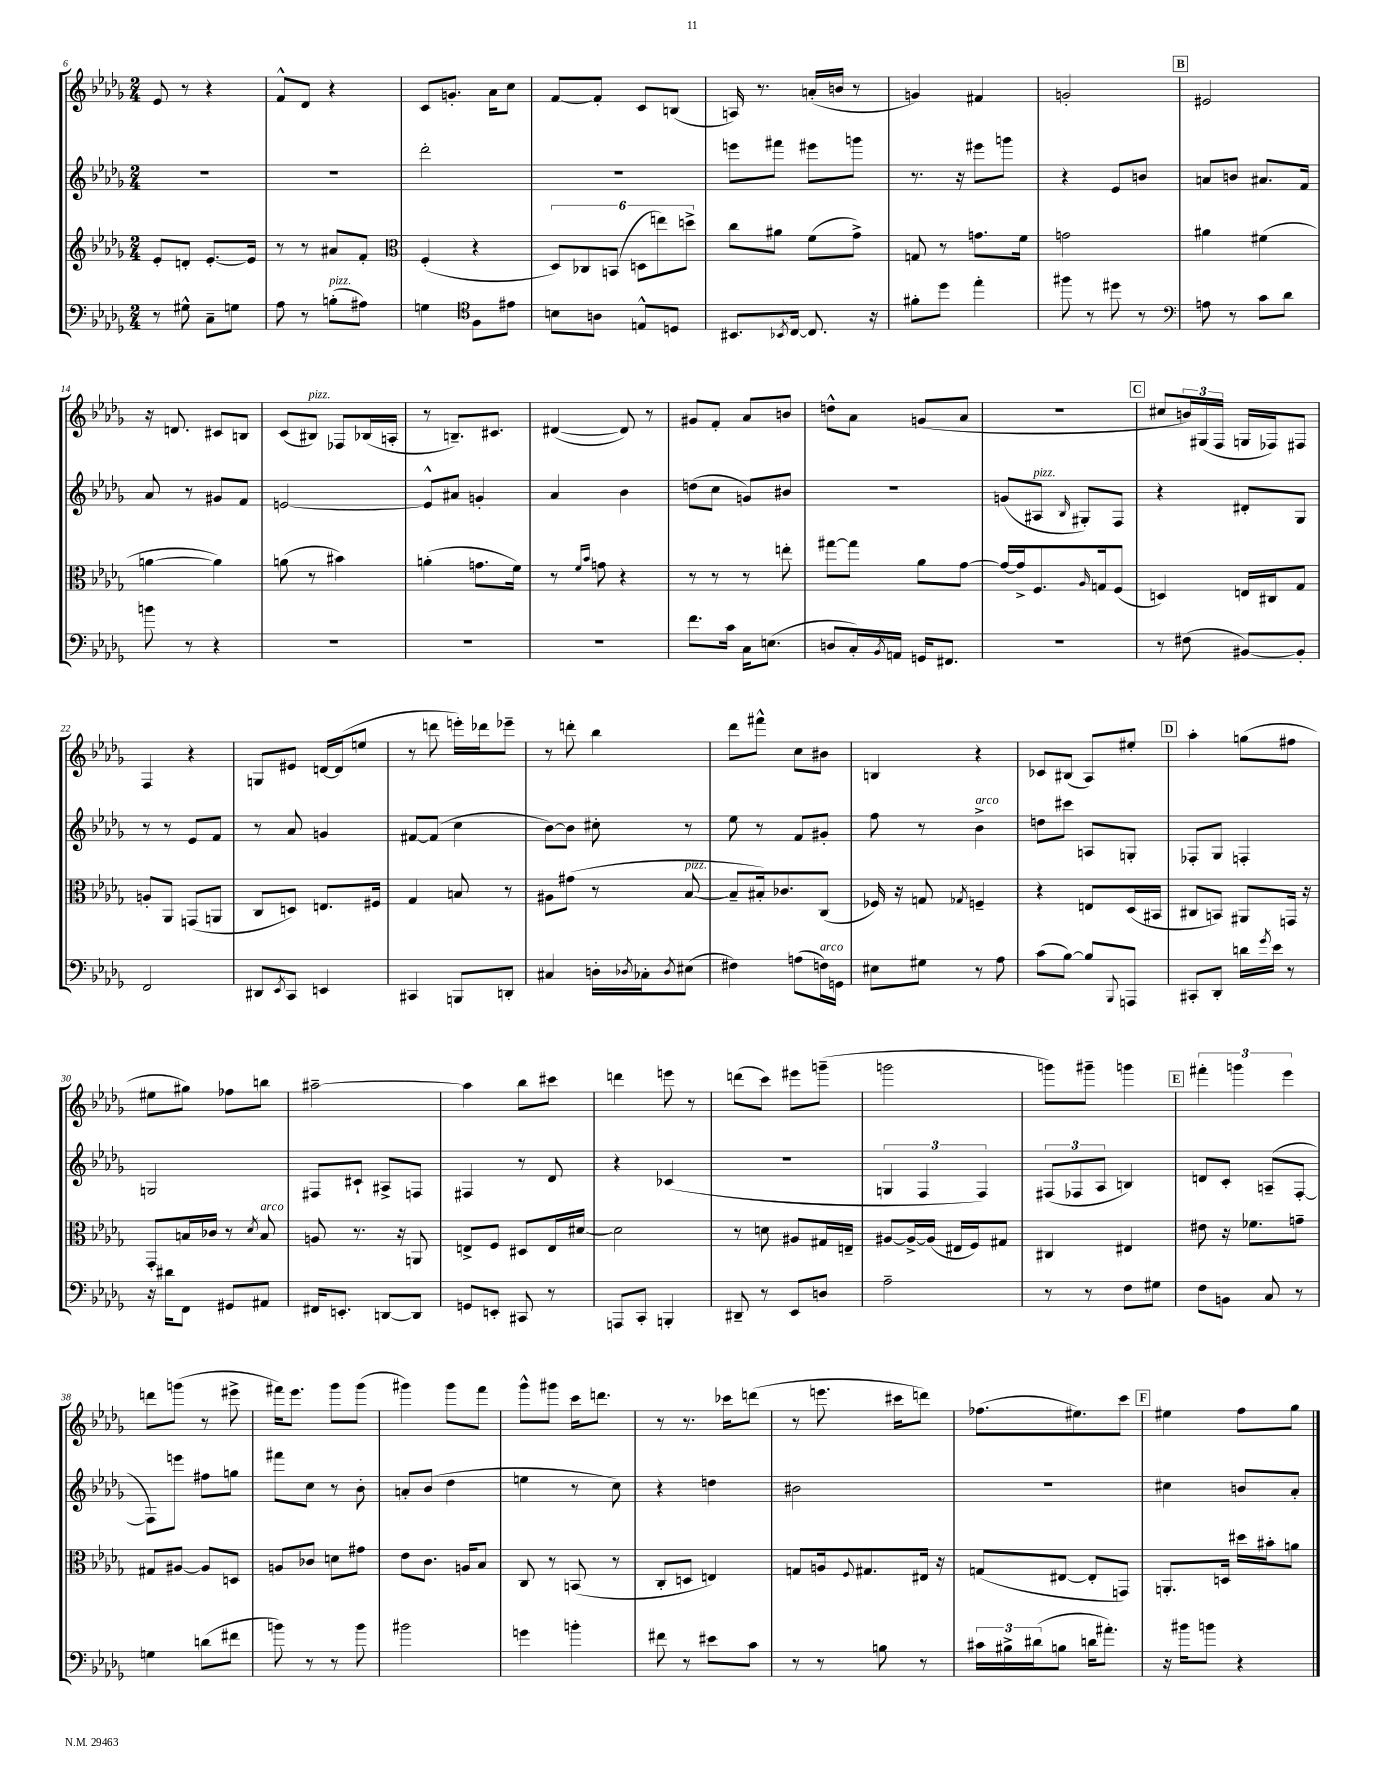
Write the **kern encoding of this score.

**kern	**kern	**kern	**kern
*part4	*part3	*part2	*part1
*staff4	*staff3	*staff2	*staff1
*clefF4	*clefG2	*clefG2	*clefG2
*k[b-e-a-d-g-]	*k[b-e-a-d-g-]	*k[b-e-a-d-g-]	*k[b-e-a-d-g-]
*M2/4	*M2/4	*M2/4	*M2/4
=6	=6	=6	=6
8r	8e-'/L	2r	8e-/
8G#X^^\	8dn'/J	.	8r
8C~\L	[8.e-'/L	.	4r
8Gn\J	.	.	.
.	16e-/Jk]	.	.
=7	=7	=7	=7
8A-\	8r	2r	8f^^/L
8r	8r	.	8d-/J
!LO:TX:a:i:t=pizz.	!	!	!
(8Bn'\L	8a#X/L	.	4r
8A#X\J)	8f'/J	.	.
=8	=8	=8	=8
*	*clefC3	*	*
4Gn\	(4F'/	2ddd-'\	8c/L
.	.	.	8.gn'/J
*clefC4	*	*	*
8F\L	4r	.	.
.	.	.	16a-\KL
8e#X\J	.	.	8cc\J
=9	=9	=9	=9
8Bn\L	12D-/L)	2r	[8f/L
.	12C-X/	.	.
8An\J	.	.	8f'/J]
.	(12BBn/J	.	.
8En^^/L	12Dn\L	.	8c/L
.	12een\)	.	.
8Dn/J	.	.	(8Bn/J
.	12ddn^\J	.	.
=10	=10	=10	=10
8.BB#X/L	8cc\L	8eeen\L	16An/)
.	.	.	8.r
.	8a#X\J	8fff#X\J	.
8qBB-X/	.	.	.
[16C/Jk	.	.	.
8.C/]	(8f\L	8eee#X\L	(16an'/LL
.	.	.	16bn/JJ
.	8g-^\J)	8gggn\J	8r
16r	.	.	.
=11	=11	=11	=11
8f#X'\L	8Gn/	8.r	4gn/)
8dd-\J	8r	.	.
.	.	16r	.
4ee-'\	8.gn\L	8eee#X\L	4f#X/
.	.	8gggn\J	.
.	16f\Jk	.	.
=12	=12	=12	=12
8ff#X\	2gn\	4r	2gn'/
8r	.	.	.
8dd#X\	.	8e-/L	.
8r	.	8bn/J	.
!!LO:REH:place=s1:t=B
=13	=13	=13	=13
*clefF4	*	*	*
8An\	4a#X\	8an/L	2e#X/
8r	.	8bn/J	.
8c\L	(4f#X\	8.a#X/L	.
8d-\J	.	.	.
.	.	16f/Jk	.
!!LO:LB:g=z
=14	=14	=14	=14
8bn\	[4an\	8a-/	16r
.	.	.	8.dn/
8r	.	8r	.
4r	4a\])	8g#X/L	8c#X/L
.	.	8f/J	8Bn/J
=15	=15	=15	=15
2r	(8an\	[2en/	(8c/L
!	!	!	!LO:TX:a:i:t=pizz.
.	8r	.	8B#X/J)
.	4b#X\)	.	8F-X/L
.	.	.	(16B-X/L
.	.	.	16An'/JJ
=16	=16	=16	=16
2r	(4an'\	8e^^/L]	8r
.	.	8a#X/J	8.Bn~/L)
.	8.gn\L	4gn'/	.
.	.	.	8.c#X/J
.	16f\Jk)	.	.
=17	=17	=17	=17
2r	8r	4a-/	([4d#X/
.	16qqf/LL	.	.
.	16qqb-/JJ	.	.
.	8gn\	.	.
.	4r	4b-\	8d#/])
.	.	.	8r
=18	=18	=18	=18
8.f\L	8r	(8ddn\L	8g#X/L
.	8r	8cc\J	8f'/J
16c\Jk	.	.	.
16C\KL	8r	8gn/L)	8a-/L
(8.En\J	.	.	.
.	8een'\	8b#X/J	8bn/J
=19	=19	=19	=19
8Dn/L	[8gg#X\L	2r	8ddn^^\L
16C'/L)	8gg#\J]	.	8a-\J
8qBB-/	.	.	.
16AAn/JJ	.	.	.
16GGn/KL	8a-\L	.	(8gn/L
8.FF#X/J	.	.	.
.	[8g-\J	.	8a-/J
=20	=20	=20	=20
2r	16g-/LL_	(8gn/L	2r
.	16g-^/J]	.	.
!	!	!LO:TX:a:i:t=pizz.	!
.	8.F/	8A#X/J	.
.	.	16qqB-/	.
.	.	8G#X'/L)	.
.	16qqA-/	.	.
.	16Gn/k	.	.
.	(8F/J	8F/J	.
!!LO:REH:place=s1:t=C
=21	=21	=21	=21
8r	4Dn/)	4r	8cc#X/L
(8F#X\	.	.	24bn/L)
.	.	.	(24G#X/
.	.	.	24F/JJ
[8BB#X/L)	16En/LL	8d#X'/L	16Gn/LL
.	16C#X/J	.	16F-X/J)
8BB#'/J]	8G-/J	8G-/J	8F#X/J
!!LO:LB:g=z
=22	=22	=22	=22
2FF/	8An'/L	8r	4F/
.	8AA-/J	8r	.
.	(8GGn/L	8e-/L	4r
.	8AAn/J	8f/J	.
=23	=23	=23	=23
8DD#X/L	8C/L	8r	8Gn/L
8qEE-/	.	.	.
8CC/J	8Dn/J)	8a-/	8e#X/J
4EEn/	8.En/L	4gn/	[16dn/LL
.	.	.	(16d/J]
.	.	.	8een/J
.	16F#X/Jk	.	.
=24	=24	=24	=24
4CC#X/	4G-/	[8f#X/L	8r
.	.	(8f#/J]	8dddn\
8BBBn/L	8Bn/	4cc\	16eeen'\LL)
.	.	.	16ddd-X\J
8DDn'/J	8r	.	8eee-X~\J
=25	=25	=25	=25
4C#X/	8A#X\L	[8b-\L)	8r
.	(8g#X\J	8b-\J]	8dddn'\
16Dn'\LL	8r	8cc#X'\	4bb-\
8qD-X/	.	.	.
16C-X'\J	.	.	.
8qD-/	.	.	.
!	!LO:TX:a:i:t=pizz.	!	!
(8E#X\J	[8B-/	8r	.
=26	=26	=26	=26
4F#X\)	8B-~/L]	8ee-\	8ddd-\L
.	16B#X'/k)	8r	8fff#X^^\J
.	8.c-X/	.	.
(8An\L	.	8f/L	8cc\L
!LO:TX:a:i:t=arco	!	!	!
16Fn\L)	(8C/J	8g#X'/J	8b#X\J
16GGn\JJ	.	.	.
=27	=27	=27	=27
8E#X\L	16F-X/)	8ff\	4Bn/
.	16r	.	.
8G#X\J	8Gn/	8r	.
.	8qG-X/	.	.
!	!	!LO:TX:a:i:t=arco	!
8r	4Fn~/	4b-^\	4r
8A-\	.	.	.
=28	=28	=28	=28
(8c\L	4r	8ddn\L	8c-X/L
[8B-\J)	.	8ccc#X\J	(8B#X/J
8B-/L]	8En/L	8An/L	8A-/L)
8qqBBB-/	.	.	.
8AAAn/J	(16D-/L	8Gn'/J	8ee#X'/J
.	16BB#X/JJ	.	.
!!LO:REH:place=s1:t=D
=29	=29	=29	=29
8CC#X'/L	8C#X/L	8F-X'/L	4aa-'\
8DD-'/J	8BBn/J)	8G-/J	.
16dn\LL	8AA#X/L	4Fn'/	(8ggn\L
8qg-/	.	.	.
16e-\JJ	.	.	.
8r	16GGn/Jk	.	8ff#X\J
.	16r	.	.
!!LO:LB:g=z
=30	=30	=30	=30
16r	8GG-'/L	2Gn/	8ee#X\L
16d#X\KL	.	.	.
8FF\J	16Bn/L	.	8gg#X\J)
.	16c-X/JJ	.	.
8GG#X/L	8r	.	8ff-X\L
.	8qd-/	.	.
!	!LO:TX:a:i:t=arco	!	!
8AA#X/J	8B/	.	8bbn\J
=31	=31	=31	=31
16FF#X/KL	8An/	8F#X/L	[2aa#X~\
8.EEn'/J	.	.	.
.	8.r	8c#X`/J	.
[8DDn/L	.	8A#X^/L	.
.	16r	.	.
8DD/J]	8AAn/	8Fn/J	.
=32	=32	=32	=32
8GGn/L	8En^/L	4F#X/	4aa#\]
8EEn'/J	8F/J	.	.
8CC#X/	8D#X/L	8r	8bb-\L
8r	16E/L	8d-/	8ccc#X\J
.	[16d#X/JJ	.	.
=33	=33	=33	=33
8AAAn/L	2d#\]	4r	4dddn\
8CC'/J	.	.	.
4BBBn'/	.	(4c-X/	8eeen\
.	.	.	8r
=34	=34	=34	=34
8DD#X~/	8r	2r	(8dddn\L
8r	8dn\	.	8ccc\J)
8EE-/L	8A#X/L	.	8eee#X\L
8Dn/J	16G#X/L	.	(8gggn~\J
.	16En~/JJ	.	.
=35	=35	=35	=35
2A-~\	[8A#X/L	6Gn/	2gggn\
.	16A#^/L_	.	.
.	.	6F/	.
.	(16A#/JJ]	.	.
.	16E#X/LL	.	.
.	16F/J)	.	.
.	.	6F/)	.
.	8G#X/J	.	.
=36	=36	=36	=36
8r	4C#X/	(12F#X/L	8gggn\L)
.	.	12F-X/	.
8r	.	.	8ggg#X~\J
.	.	12A-/J	.
8F\L	4E#X/	4Bn/)	4gggn\
8G#X\J	.	.	.
!!LO:REH:place=s1:t=E
=37	=37	=37	=37
8F\L	8e#X\	8dn/L	6fff#X'\
8BBn\J	16r	8c'/J	.
.	.	.	6gggn\
.	8.f-X\L	.	.
8C/	.	(8An~/L	.
.	.	.	6eee-\
8r	8gn~\J	[8F'/J	.
!!LO:LB:g=z
=38	=38	=38	=38
4Gn\	8G#X/L	8F\L])	8dddn\L
.	[8A#X/J	8eeen\J	(8gggn\J
(8dn\L	8A#/L]	8ff#X\L	8r
8f#X\J	8Dn/J	8ggn\J	8eee#X^\
=39	=39	=39	=39
8bn\)	8An/L	8fff#X\L	16fff#X\KL)
.	.	.	8.eee-\J
8r	8c-X/J	8cc\J	.
8r	8dn\L	8r	8ggg-\L
8b\	8g#X\J	8b-'\	(8ggg-\J
=40	=40	=40	=40
2b#X\	8e-\L	8an'/L	4ggg#X\)
.	8.c\J	(8b-/J	.
.	.	4dd-\	8ggg#\L
.	16An/KL	.	.
.	8B-/J	.	8fff\J
=41	=41	=41	=41
4gn\	8C/	4een\	8ggg-^^\L
.	8r	.	8ggg#X\J
4bn'\	(8BBn/	8r	16ccc\KL
.	.	.	8.dddn\J
.	8r	8cc\)	.
=42	=42	=42	=42
8f#X\	8C'/L	4r	8r
8r	8Dn/J	.	8.r
8e#X\L	4En/)	4ddn\	.
.	.	.	16ccc-X\KL
8c\J	.	.	(8dddn\J
=43	=43	=43	=43
8r	8Gn/L	2b#X\	8r
8r	16An/k	.	8.eeen\
.	8qqF/	.	.
.	8.G#X/	.	.
8Bn\	.	.	.
.	.	.	16ccc#X\KL
8r	16E#X/Jk	.	8dddn\J)
.	16r	.	.
=44	=44	=44	=44
24c#X\LL	(8Gn/L	2r	(8.ff-X\L
24B#X^\	.	.	.
(24d#X\J	.	.	.
8Bn\J	[8E#X/J	.	.
.	.	.	8.ee#X\)
16dn\KL	8E#'/L]	.	.
8.a#X'\J)	.	.	.
.	8GGn/J)	.	8ccc\J
!!LO:REH:place=s1:t=F
=45	=45	=45	=45
16r	8.AAn'/L	4cc#X\	4ee#X\
16b#X\KL	.	.	.
8bn\J	.	.	.
.	16Dn/Jk	.	.
4r	16dd#X\LL	8bn/L	8ff\L
.	16b#X'\J	.	.
.	8an\J	8a-'/J	8gg-\J
==	==	==	==
*-	*-	*-	*-
